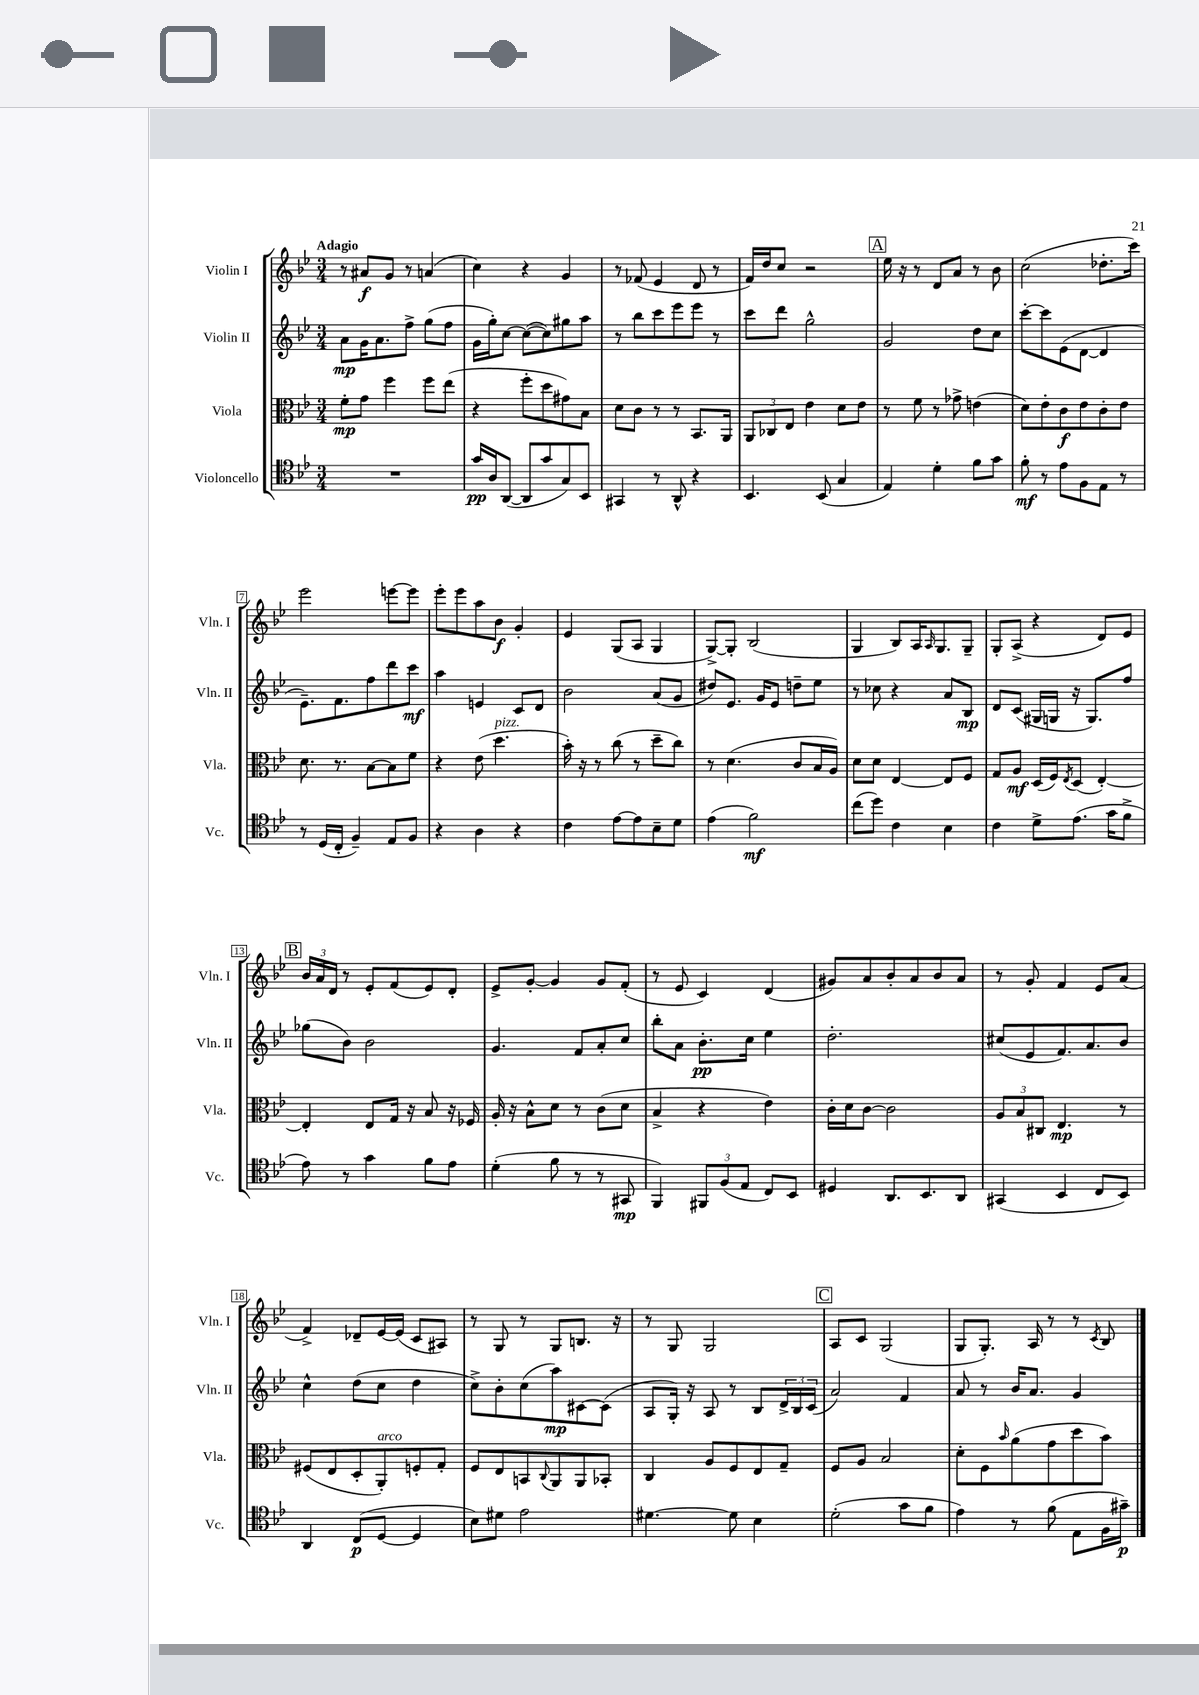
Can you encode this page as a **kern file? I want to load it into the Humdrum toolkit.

**kern	**dynam	**kern	**dynam	**kern	**dynam	**kern	**dynam
*part4	*part4	*part3	*part3	*part2	*part2	*part1	*part1
*staff4	*staff4	*staff3	*staff3	*staff2	*staff2	*staff1	*staff1
*I"Violoncello	*	*I"Viola	*	*I"Violin II	*	*I"Violin I	*
*I'Vc.	*	*I'Vla.	*	*I'Vln. II	*	*I'Vln. I	*
*clefC4	*	*clefC3	*	*clefG2	*	*clefG2	*
*k[b-e-]	*	*k[b-e-]	*	*k[b-e-]	*	*k[b-e-]	*
*M3/4	*	*M3/4	*	*M3/4	*	*M3/4	*
=1	=1	=1	=1	=1	=1	=1	=1
!	!	!	!	!	!	!LO:TX:a:B:t=Adagio	!
2.r	.	8f'\L	mp	8a\L	mp	8r	.
.	.	8g\J	.	16g\K	.	8a#X/L	f
.	.	.	.	8.a\	.	.	.
.	.	4ff\	.	.	.	8g/J	.
.	.	.	.	8ff^\J	.	8r	.
.	.	8ff\L	.	(8gg\L	.	(4an/	.
.	.	(8ee-\J	.	8ff\J	.	.	.
=2	=2	=2	=2	=2	=2	=2	=2
16g/LL	pp	4r	.	16g\LL	.	4cc\)	.
16A/J	.	.	.	16gg'\J)	.	.	.
([8AA/J	.	.	.	[8cc\J	.	.	.
8AA/L]	.	8ff'\L	.	(8cc\L_	.	4r	.
8g/	.	8dd\	.	8cc\])	.	.	.
8G/)	.	8g#X\)	.	8gg#X\	.	4g/	.
8BB-/J	.	8B-\J	.	8aa\J	.	.	.
=3	=3	=3	=3	=3	=3	=3	=3
4GG#X/	.	8d\L	.	8r	.	8r	.
.	.	8c\J	.	8bb-\L	.	(8f-X/	.
8r	.	8r	.	8ccc\	.	4e-/	.
8AA^^/	.	8r	.	8eee-\	.	.	.
4r	.	8.BB-/L	.	8eee-\J	.	8d/	.
.	.	.	.	8r	.	8r	.
.	.	16AA/Jk	.	.	.	.	.
=4	=4	=4	=4	=4	=4	=4	=4
4.BB-/	.	12AA/L	.	8ccc\L	.	16f/LL)	.
.	.	.	.	.	.	16dd/J	.
.	.	12C-X/	.	.	.	.	.
.	.	.	.	8ddd\J	.	8cc/J	.
.	.	12E-/J	.	.	.	.	.
.	.	4e-\	.	2gg^^\	.	2r	.
(8BB-/	.	.	.	.	.	.	.
4G/	.	8d\L	.	.	.	.	.
.	.	8e-\J	.	.	.	.	.
!!LO:REH:place=s1:t=A
=5	=5	=5	=5	=5	=5	=5	=5
4E-/)	.	8r	.	2g/	.	16ee-\	.
.	.	.	.	.	.	16r	.
.	.	8f\	.	.	.	8r	.
4d'\	.	8r	.	.	.	8d/L	.
.	.	8g-X^\	.	.	.	8a/J	.
8f\L	.	(4en\	.	8dd\L	.	8r	.
8g\J	.	.	.	8cc\J	.	8b-\	.
=6	=6	=6	=6	=6	=6	=6	=6
8f'\	mf	8d\L)	.	[8ccc'\L	.	(2cc\	.
8r	.	8e-'\	.	8ccc\]	.	.	.
8e-\L	.	8c\	f	(8e-\	.	.	.
8F\	.	8e-\	.	[8d\J	.	.	.
8E-\J	.	8c'\	.	4d/]	.	8.dd-X'\L	.
8r	.	8e-\J	.	.	.	.	.
.	.	.	.	.	.	16ccc\Jk)	.
!!LO:LB:g=z
=7	=7	=7	=7	=7	=7	=7	=7
8r	.	8.d\	.	8.e-~\L)	.	2eee-\	.
(16D/LL	.	.	.	.	.	.	.
16C'/JJ	.	8.r	.	8.f\	.	.	.
4F~/)	.	.	.	.	.	.	.
.	.	[8B-\L	.	8ff\	.	.	.
8E-/L	.	8B-\]	.	8ddd\	.	[8eeen\L	.
8F/J	.	8f\J	.	8ccc\J	mf	8eee\J]	.
=8	=8	=8	=8	=8	=8	=8	=8
4r	.	4r	.	4aa\	.	8eee-'\L	.
.	.	.	.	.	.	8eee-\	.
4A\	.	(8e-\	.	4en/	.	8aa\	.
!	!	!LO:TX:a:i:t=pizz.	!	!	!	!	!
.	.	4.dd\	.	.	.	8b-\J	f
4r	.	.	.	8c/L	.	4g'/	.
.	.	.	.	8d/J	.	.	.
=9	=9	=9	=9	=9	=9	=9	=9
4c\	.	16b-'\)	.	2b-\	.	4e-/	.
.	.	16r	.	.	.	.	.
.	.	8r	.	.	.	.	.
[8e-\L	.	(8cc\	.	.	.	(8G/L	.
8e-\]	.	8r	.	.	.	8A/J	.
8B-~\	.	8dd~\L	.	(8a/L	.	4G/	.
8d\J	.	8cc\J)	.	8g/J	.	.	.
=10	=10	=10	=10	=10	=10	=10	=10
(4e-\	.	8r	.	8dd#X/L)	.	[8G^/L)	.
.	.	(4.d\	.	8.e-/J	.	8G'/J]	.
2f\)	mf	.	.	.	.	(2B-/	.
.	.	.	.	16g/KL	.	.	.
.	.	.	.	8e-/J	.	.	.
.	.	8c/L	.	8ddn~\L	.	.	.
.	.	16B-/L	.	8ee-\J	.	.	.
.	.	16A/JJ)	.	.	.	.	.
=11	=11	=11	=11	=11	=11	=11	=11
(8cc\L	.	8d\L	.	8r	.	4G/	.
8dd\J)	.	8d\J	.	8cc-X\	.	.	.
4c\	.	[4E-/	.	4r	.	8B-/L)	.
.	.	.	.	.	.	16A/K	.
.	.	.	.	.	.	16qqA/	.
.	.	.	.	.	.	8.G/	.
4B-\	.	8E-/L]	.	8a/L	.	.	.
.	.	8F/J	.	8B-/J	mp	8G~/J	.
=12	=12	=12	=12	=12	=12	=12	=12
4c\	.	8G/L	.	8d/L	.	8G'/L	.
.	.	8A/J	mf	(8c/J	.	(8A^/J	.
8d^\L	.	(16D/LL	.	16G#X/LL	.	4r	.
.	.	16F/J)	.	16Gn/JJ	.	.	.
.	.	8qE-/	.	.	.	.	.
(8.e-\J	.	(8D/J	.	16r	.	.	.
.	.	.	.	8.G/L)	.	.	.
.	.	[4E-'/)	.	.	.	8d/L)	.
16g\KL	.	.	.	.	.	.	.
8f^\J	.	.	.	8ff/J	.	8e-/J	.
!!LO:LB:g=z
!!LO:REH:place=s1:t=B
=13	=13	=13	=13	=13	=13	=13	=13
8e-\)	.	4E-'/]	.	(8gg-X\L	.	24b-/LL	.
.	.	.	.	.	.	24a/	.
.	.	.	.	.	.	24d/JJ	.
8r	.	.	.	8b-\J)	.	8r	.
4g\	.	8E-/L	.	2b-\	.	8e-'/L	.
.	.	16G/Jk	.	.	.	(8f/	.
.	.	16r	.	.	.	.	.
8f\L	.	8B-/	.	.	.	8e-/)	.
8e-\J	.	16r	.	.	.	8d'/J	.
.	.	16F-X/	.	.	.	.	.
=14	=14	=14	=14	=14	=14	=14	=14
(4d'\	.	16A'/	.	4.g/	.	8e-^/L	.
.	.	16r	.	.	.	.	.
.	.	8B-^^\L	.	.	.	[8g'/J	.
8f\	.	8d\J	.	.	.	4g/]	.
8r	.	8r	.	8f/L	.	.	.
8r	.	(8c\L	.	8a'/	.	8g/L	.
8GG#X/	mp	8d\J	.	8cc/J	.	(8f'/J	.
=15	=15	=15	=15	=15	=15	=15	=15
4FF/)	.	4B-^/	.	8bb-'\L	.	8r	.
.	.	.	.	8a\J	.	8e-/	.
12FF#X/L	.	4r	.	8.b-'\L	pp	4c/)	.
(12F/	.	.	.	.	.	.	.
12E-/J	.	.	.	.	.	.	.
.	.	.	.	16cc\Jk	.	.	.
8C/L)	.	4e-\)	.	4ee-\	.	(4d/	.
8BB-/J	.	.	.	.	.	.	.
=16	=16	=16	=16	=16	=16	=16	=16
4D#X/	.	16c'\LL	.	2.dd'\	.	8g#X/L)	.
.	.	16d\J	.	.	.	.	.
.	.	[8c\J	.	.	.	8a/	.
8.AA/L	.	2c\]	.	.	.	8b-'/	.
.	.	.	.	.	.	8a/	.
8.BB-/	.	.	.	.	.	.	.
.	.	.	.	.	.	8b-/	.
8AA/J	.	.	.	.	.	8a/J	.
=17	=17	=17	=17	=17	=17	=17	=17
(4GG#X/	.	12A/L	.	(8cc#X/L	.	8r	.
.	.	12B-/	.	.	.	.	.
.	.	.	.	8e-/	.	8g'/	.
.	.	12C#X/J	.	.	.	.	.
4BB-/	.	4.E-/	mp	8.f/)	.	4f/	.
.	.	.	.	8.a/	.	.	.
8C/L	.	.	.	.	.	8e-/L	.
8BB-/J)	.	8r	.	8b-/J	.	(8a/J	.
!!LO:LB:g=z
=18	=18	=18	=18	=18	=18	=18	=18
4AA/	.	(8F#X/L	.	4cc^^\	.	4f^/)	.
.	.	8E-/	.	.	.	.	.
(8C/L	p	8D'/	.	(8dd\L	.	8d-X~/L	.
!	!	!LO:TX:a:i:t=arco	!	!	!	!	!
[8D/J	.	8AA'/)	.	8cc\J	.	[16e-/L	.
.	.	.	.	.	.	(16e-/JJ]	.
4D/]	.	8Fn'/	.	4dd\	.	8c/L	.
.	.	8G'/J	.	.	.	8A#X/J)	.
=19	=19	=19	=19	=19	=19	=19	=19
8B-\L)	.	8F/L	.	8cc^\L)	.	8r	.
8d#X\J	.	8E-/	.	8b-'\	.	8G/	.
2e-\	.	8BBn/	.	(8cc\	.	8r	.
.	.	8qqC/	.	.	.	.	.
.	.	8AA/	.	8aa\)	mp	8G/L	.
.	.	8AA/	.	[8c#X\	.	8.Bn/J	.
.	.	8BB-X'/J	.	(8c#\J]	.	.	.
.	.	.	.	.	.	16r	.
=20	=20	=20	=20	=20	=20	=20	=20
[4.d#X\	.	4C/	.	8A/L	.	8r	.
.	.	.	.	16G'/Jk)	.	8G/	.
.	.	.	.	16r	.	.	.
.	.	8A/L	.	8A/	.	2G/	.
8d#\]	.	8F/	.	8r	.	.	.
4B-\	.	8E-/	.	8B-/L	.	.	.
.	.	8G~/J	.	24d^/L	.	.	.
.	.	.	.	24B-/	.	.	.
.	.	.	.	(24c/JJ	.	.	.
!!LO:REH:place=s1:t=C
=21	=21	=21	=21	=21	=21	=21	=21
(2d'\	.	8F/L	.	2a/)	.	8A/L	.
.	.	8A/J	.	.	.	8c/J	.
.	.	2B-/	.	.	.	(2G/	.
8g\L	.	.	.	4f/	.	.	.
8f\J	.	.	.	.	.	.	.
=22	=22	=22	=22	=22	=22	=22	=22
4e-\)	.	8d'\L	.	8a/	.	8G/L	.
.	.	8F\	.	8r	.	8.G'/J)	.
.	.	16qqb-/	.	.	.	.	.
8r	.	(8a\	.	16b-/KL	.	.	.
.	.	.	.	8.a/J	.	16A/	.
(8f\	.	8g\	.	.	.	8r	.
8E-\L	.	8dd\	.	4g/	.	8r	.
.	.	.	.	.	.	8qc/	.
16F\L	.	8b-\J)	.	.	.	8B-/	.
16g#X~\JJ)	p	.	.	.	.	.	.
==	==	==	==	==	==	==	==
*-	*-	*-	*-	*-	*-	*-	*-
